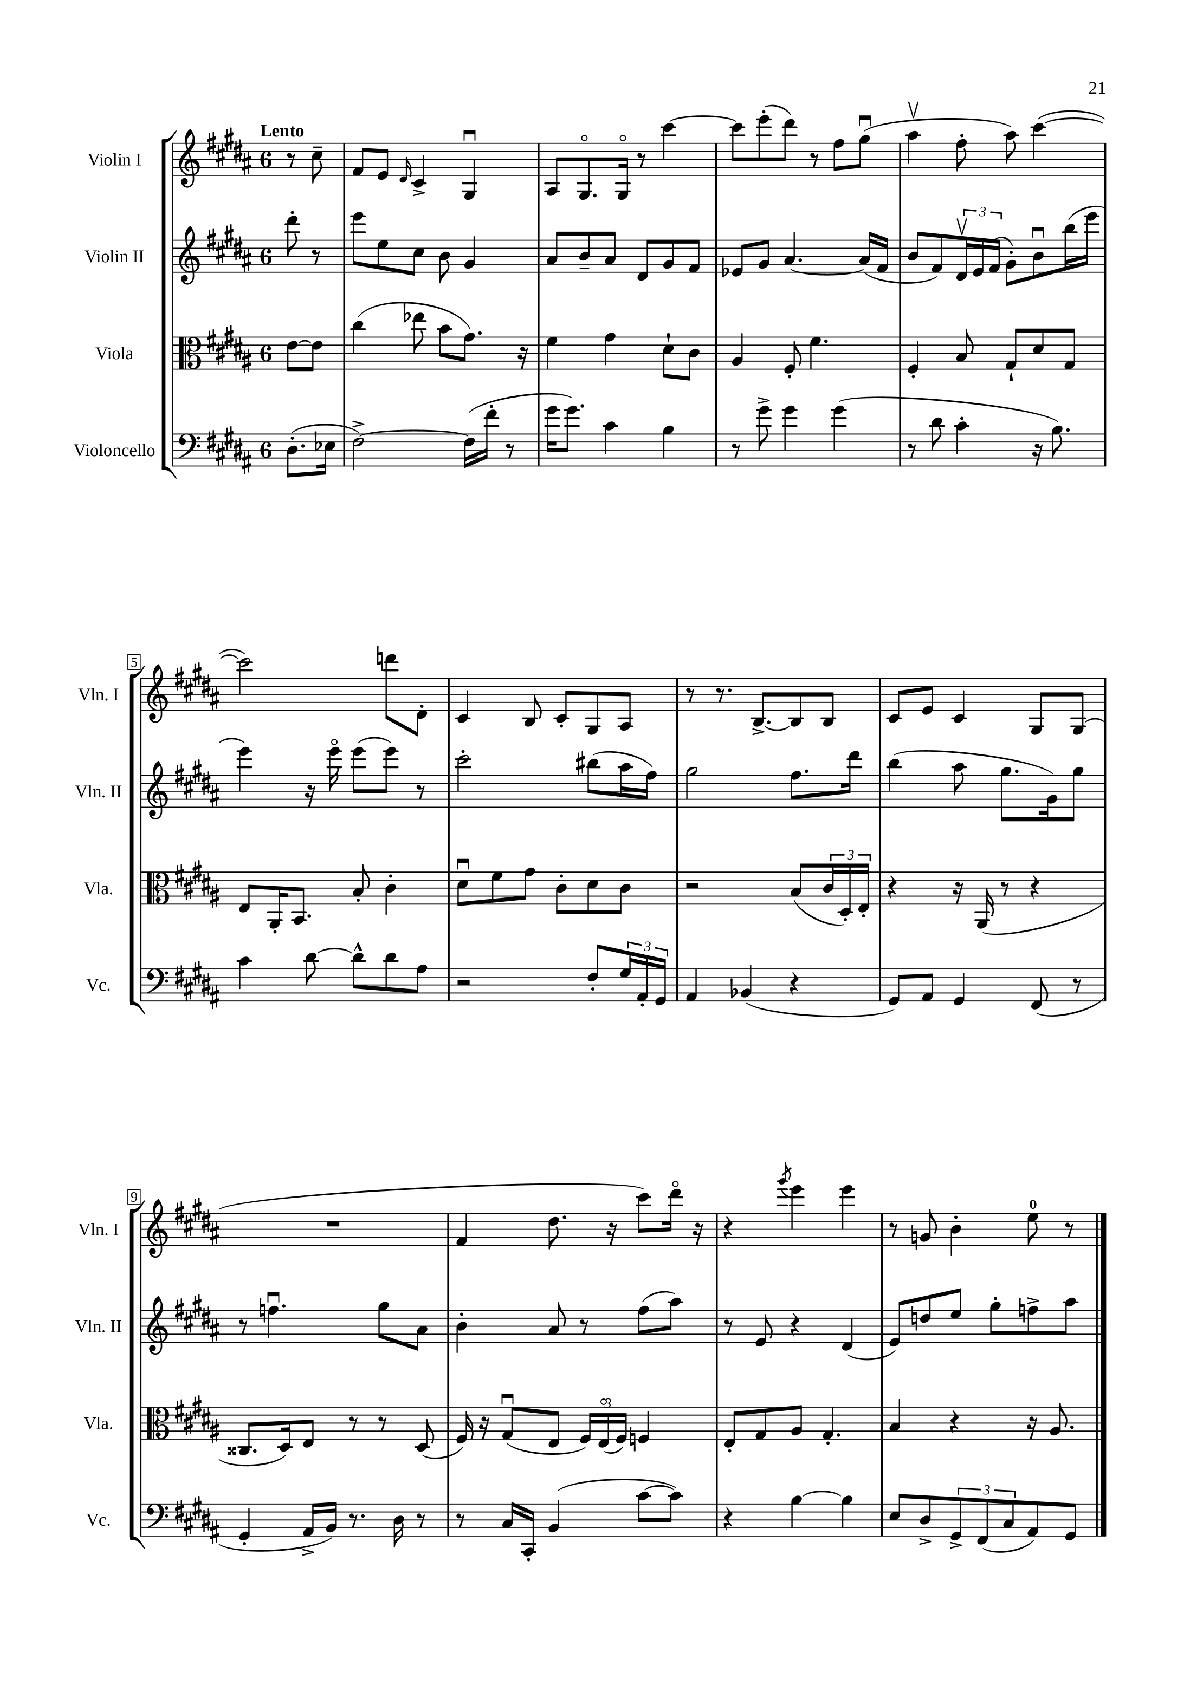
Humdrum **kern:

**kern	**kern	**kern	**kern
*staff4	*staff3	*staff2	*staff1
*clefF4	*clefC3	*clefG2	*clefG2
*k[f#c#g#d#a#]	*k[f#c#g#d#a#]	*k[f#c#g#d#a#]	*k[f#c#g#d#a#]
*M6/8	*M6/8	*M6/8	*M6/8
(8.D#'\L	[8e\L	8ddd#'\	8r
.	8e\]J	8r	8cc#~\
16E-\Jk	.	.	.
=	=	=	=
[2F#^\)	(4cc#\	8eee\L	8f#/L
.	.	8ee\	8e/J
.	.	.	16qqd#/
.	8ee-\	8cc#\J	4c#^/
.	8b\L	8b\	.
(16F#\]LL	8.g#\J)	4g#/	4G#u/
16f#'\JJ	.	.	.
8r	.	.	.
.	16r	.	.
=	=	=	=
16g#\LK	4f#\	8a#/L	8A#/L
8.g#\J)	.	.	.
.	.	8b~/	8.G#o/
4c#\	4g#\	8a#/J	.
.	.	.	16G#o/Jk
.	.	8d#/L	8r
4B\	8d#`\L	8g#/	[4ccc#\
.	8c#\J	8f#/J	.
=	=	=	=
8r	4A#/	8e-/L	8ccc#\]L
8g#^\	.	8g#/J	(8eee'\
4g#\	8F#'/	[4.a#/	8ddd#\J)
.	4.f#\	.	8r
(4g#\	.	.	8ff#\L
.	.	(16a#/]LL	(8gg#u\J
.	.	16f#/JJ	.
=	=	=	=
8r	4F#'/	8b/L	4aa#v\
8d#\	.	8f#/)	.
4c#'\	8B/	24d#v/L	8ff#'\
.	.	24e/	.
.	.	(24f#/JJ	.
.	8G#`/L	8g#'\L)	8aa#\)
16r	8d#/	8bu\	([4ccc#\
8.B\)	.	.	.
.	8G#/J	(16bb\L	.
.	.	16eee\JJ	.
=	=	=	=
4c#\	8E/L	4eee\)	2ccc#\])
.	16AA#'/K	.	.
.	8.BB/J	.	.
[8d#\	.	16r	.
.	.	16eeeo\	.
8d#^^\]L	8B'/	(8eee\L	.
8d#\	4c#'\	8eee\J)	8ddd\L
8A#\J	.	8r	8d#'\J
=	=	=	=
2r	8d#u\L	2ccc#'\	4c#/
.	8f#\	.	.
.	8g#\J	.	8B/
.	8c#'\L	.	8c#'/L
8F#'/L	8d#\	(8bb#\L	8G#/
24G#/L	8c#\J	16aa#\L	8A#/J
24AA#'/	.	.	.
.	.	16ff#\JJ)	.
24GG#/JJ	.	.	.
=	=	=	=
4AA#/	2r	2gg#\	8r
.	.	.	8.r
(4BB-/	.	.	.
.	.	.	[8.B^/L
4r	(8B/L	8.ff#\L	8B/]
.	24c#/L	.	8B/J
.	24D#'/)	.	.
.	.	16ddd#\Jk	.
.	24E'/JJ	.	.
=	=	=	=
8GG#/L)	4r	(4bb\	8c#/L
8AA#/J	.	.	8e/J
4GG#/	16r	8aa#\	4c#/
.	(16AA#/	.	.
.	8r	8.gg#\L	.
(8FF#/	4r	.	8G#/L
.	.	16g#\k)	.
8r	.	8gg#\J	(8G#/J
=	=	=	=
4GG#'/	8.C##/L	8r	2.r
.	.	4.ffu\	.
.	16D#/k)	.	.
16AA#^/LL	8E/J	.	.
16BB/JJ)	.	.	.
8.r	8r	.	.
.	8r	8gg#\L	.
16D#\	.	.	.
8r	(8D#/	8a#\J	.
=	=	=	=
8r	16F#/)	4b'\	4f#/
.	16r	.	.
16C#/LL	(8G#u/L	.	.
16CC#'/JJ	.	.	.
(4BB/	8E/J	8a#/	8.dd#\
.	24F#/LL)	8r	.
.	(24Eo/	.	.
.	.	.	16r
.	24F#/JJ)	.	.
[8c#\L	4F/	(8ff#\L	8ccc#\L)
8c#\]J)	.	8aa#\J)	16ddd#o\Jk
.	.	.	16r
=	=	=	=
4r	8E'/L	8r	4r
.	8G#/	8e/	.
.	.	.	8qggg#/
[4B\	8A#/J	4r	4eee\
.	4.G#'/	.	.
4B\]	.	(4d#/	4eee\
=	=	=	=
8E/L	4B/	8e/L)	8r
8D#^/	.	8dd/	8g/
12GG#^/	4r	8ee/J	4b'\
(12FF#/	.	.	.
.	.	8gg#'\L	.
12C#/	.	.	.
8AA#/)	16r	8ff^\	8ee\
.	8.A#/	.	.
8GG#/J	.	8aa#\J	8r
==	==	==	==
*-	*-	*-	*-
